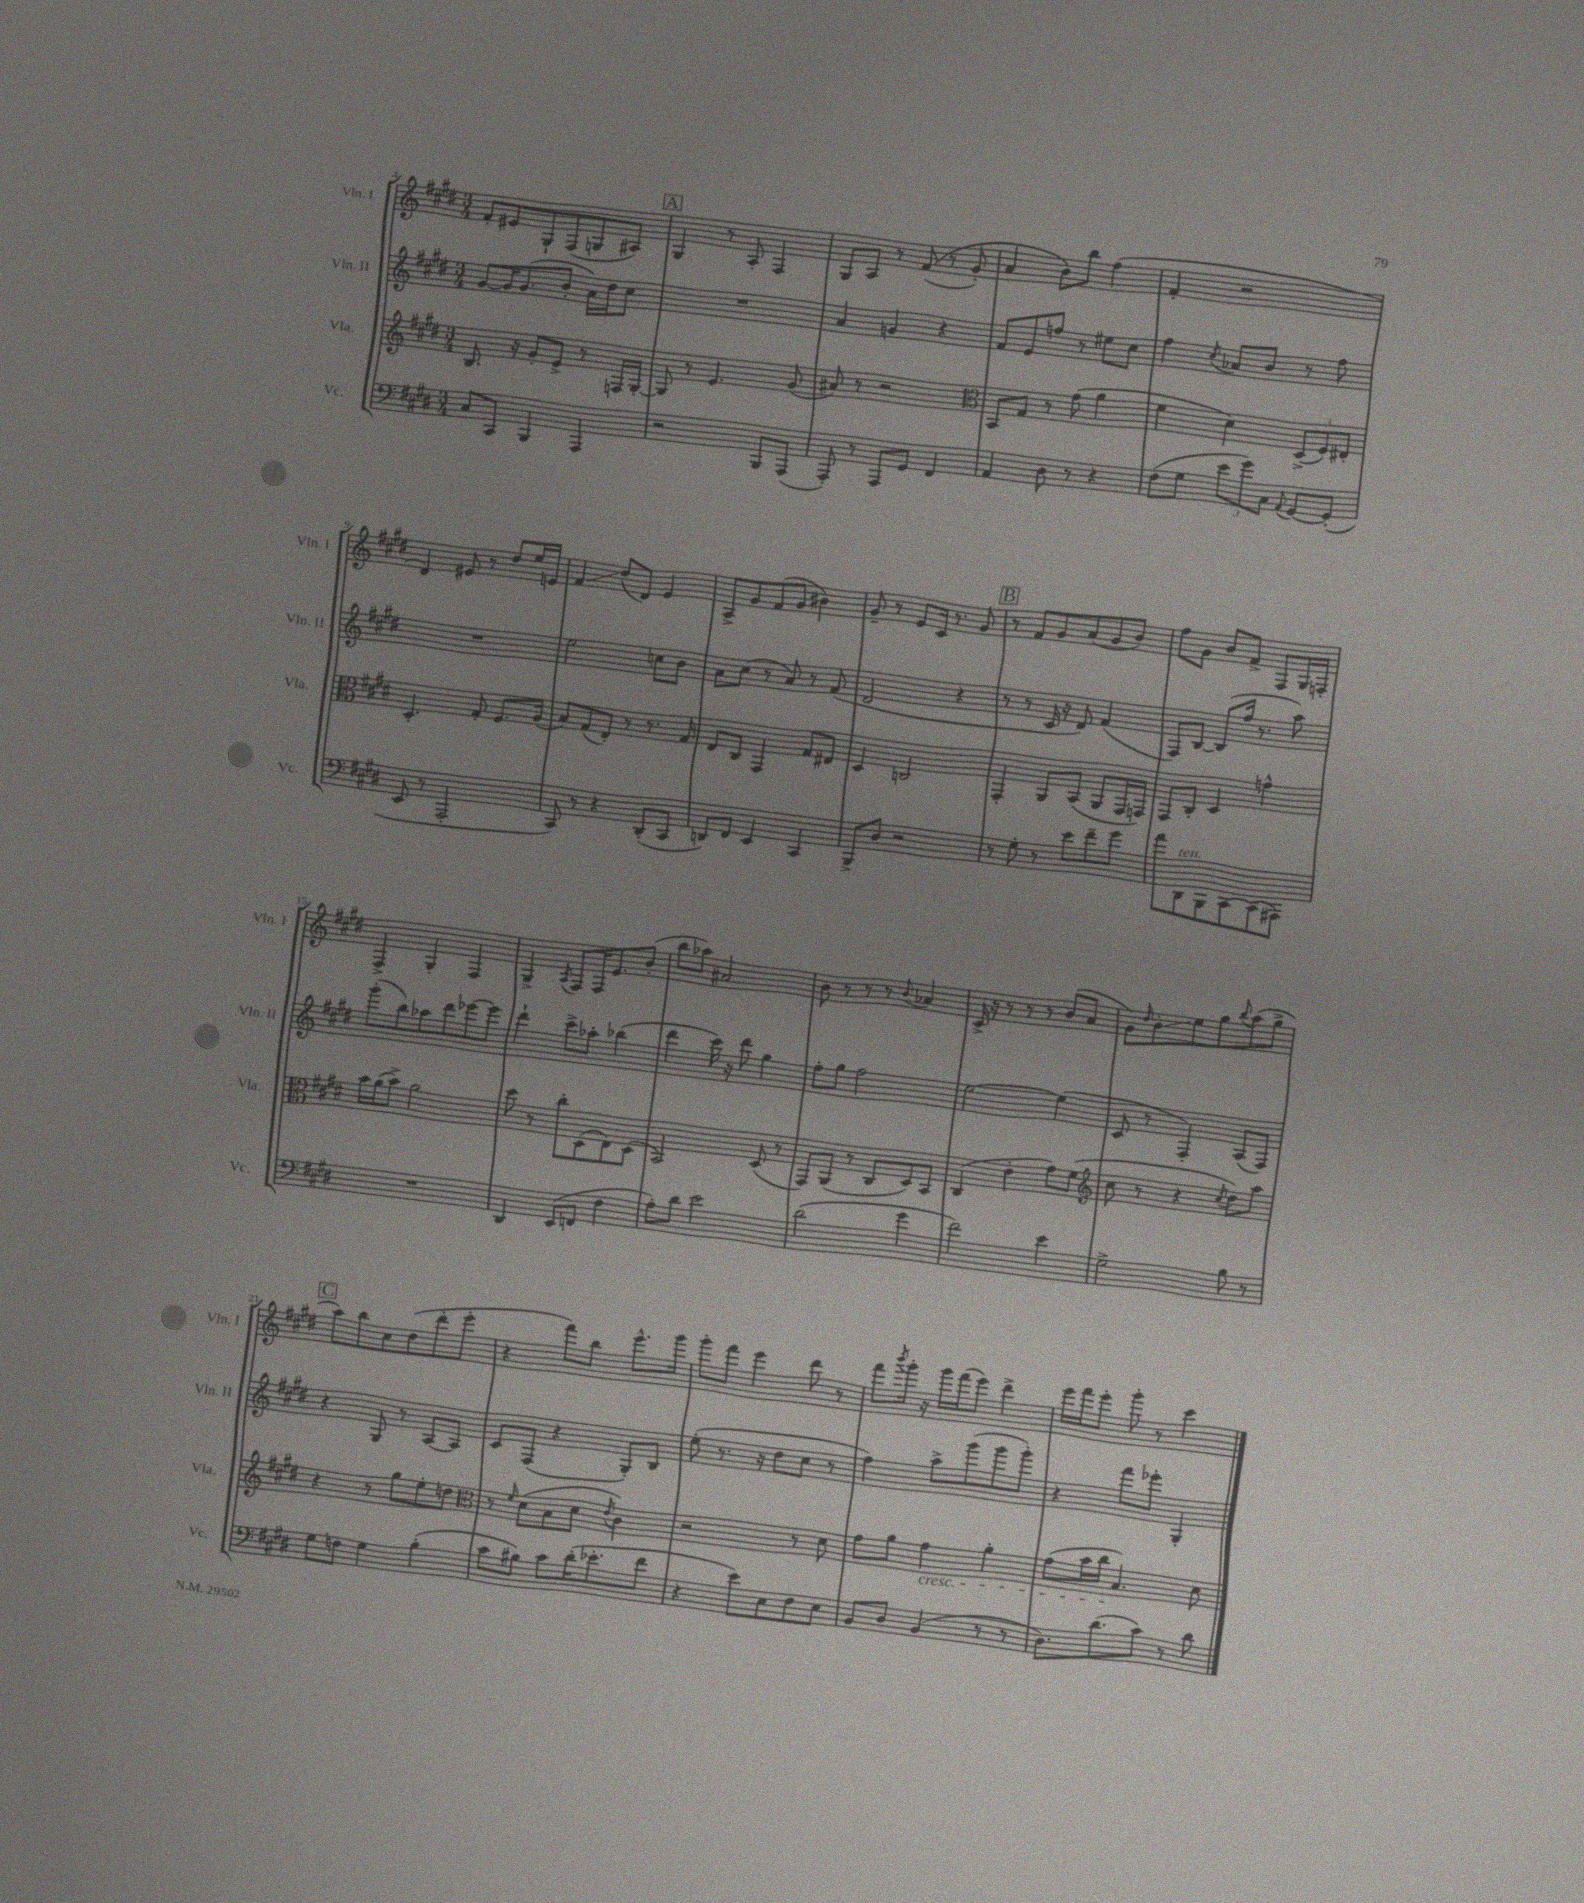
<<
\new StaffGroup <<
\new Staff = "s0" \with { instrumentName = "Vln. I" shortInstrumentName = "Vln. I" } {
    \clef treble \key e \major \numericTimeSignature \time 3/4
    fis'8-. eis'8 gis8-! fis8( g8 ais8) |
    \mark \markup { \box "A" } gis4 r8 a8-. fis4 |
    gis8 a8 r8 fis'8(\( r8 gis'8-.) |
    a'4 b'8\) b''8 fis''4( |
    fis'4-. r2 |
    dis'4) eis'8 r8 dis''8 e''16 e'16 |
    fis'4\glissando dis''8( dis'8) e'4 |
    a8-> gis'8 fis'8( gis'8 bis'4) |
    gis'8-- r8 e'8 cis'16 r8. gis'8 |
    \mark \markup { \box "B" } r8 fis'8 gis'8 a'8( gis'8 b'8) |
    fis''8 gis'8 b'8 fis'8-> fis8 gis16 f16-. |
    fis4-> gis4-. fis4 |
    gis4-> \acciaccatura { a8 } fis8 fis16 e'8. b'8-.( |
    b''8 aes''8) ais'2 |
    b'8 r8 r8 r8 \appoggiatura { b'8 } aes'4 |
    cis'16-> r16 r8 r8 r8 b'8( a'8 |
    gis'8) \grace { dis''16 } b'8-.\glissando e''8 gis''8 \appoggiatura { b''8 } a''8( gis''8-> |
    \mark \markup { \box "C" } a''8) b''8 cis''8 dis''8( dis'''8-. e'''8-. |
    r4 fis'''8) b''8 e'''8.-^ gis'''16 |
    gis'''8-. fis'''8 e'''4 dis'''8 r8 |
    fis'''8 \acciaccatura { b'''8 } gis'''16-. r16 gis'''16 fis'''16( e'''8) dis'''4-> |
    e'''16 fis'''16 e'''8-. gis'''8-. r8 cis'''4 \bar "|." |
}
\new Staff = "s1" \with { instrumentName = "Vln. II" shortInstrumentName = "Vln. II" } {
    \clef treble \key e \major \numericTimeSignature \time 3/4
    gis'8~ gis'16 gis'8.( b'8-. a'16) dis''16 cis''8 |
    \mark \markup { \box "A" } R2. |
    a'4 g'4 r4 |
    fis'8 e'8 f''8 r8 eis''8 cis''8 |
    fis''4 \acciaccatura { cis''8 } aes'8 b'8 r8 fis''8 |
    R2. |
    e''2 c''8 b'8 |
    a'8 cis''8( r8 a'8) r8 fis'8( |
    dis'2 r4 |
    \mark \markup { \box "B" } r8 r8 cis'16 r16 dis'8) fis'4( |
    fis8) b8~ b8( fis''16 r8. a''8) |
    gis'''8-.( b''8) aes''8 dis'''8 ees'''8~ ees'''8 |
    dis'''4-! cis'''8-> aes''8-. bes''4( |
    dis'''4 cis'''16) r16 dis'''8 gis''4 |
    fis''8-. gis''8 fis''2 |
    e''2~ e''4( |
    cis'8 r8 fis4-.) a8( fis8) |
    \mark \markup { \box "C" } r4 gis8 r8 a8~ a8 |
    cis'8 fis8( r4 gis8-.) b8 |
    e''8-.( r8. r16 dis''8 cis''8 r8 |
    fis''4) a''8-> gis'''8( gis'''8 gis'''8-.) |
    r4 fis'''8 ees'''8-. gis4-. \bar "|." |
}
\new Staff = "s2" \with { instrumentName = "Vla." shortInstrumentName = "Vla." } {
    \clef treble \key e \major \numericTimeSignature \time 3/4
    b8. r16 gis'8-. e'8-> r8 f16 gis16~-. |
    \mark \markup { \box "A" } gis8 r8 e'4. gis'8( |
    ais'8) r8 r2 |
    \clef alto b,8 gis8 r8 gis'8( a'4 |
    fis'4 dis'4) \tuplet 3/2 { dis8->( fis8) eis8-. } |
    dis4.-. gis8-. fis8. a16( |
    b8) gis8( e8-.) r8 r8. gis16 |
    e8 cis8 gis,4 gis8 eis8 |
    dis4 c2 |
    \mark \markup { \box "B" } gis,4-. a,8 b,8( a,8 gis,16 g,16) |
    gis,8 cis8-. dis4 g'4-^ |
    b'16 a'16( b'8->) a'2 |
    dis''8 r8 cis''8-. dis8( e8) dis8( |
    b,2) dis8( r8 |
    gis,8) a,8( r8 cis8 dis8) b,8 |
    cis4( e'4-. gis'8) fis'8( |
    \clef treble cis''8 r8 r4 \acciaccatura { cis''8 } dis''8) a''8 |
    \mark \markup { \box "C" } r4 r8 gis''8 e''8-. d''8 |
    \clef alto r8 \grace { fis'16 } dis'8( b8 dis'8 \acciaccatura { e'8 } cis'4) |
    r2 r8 dis'8 |
    gis'8 a'8 gis'4\cresc a'4-. |
    gis'8( b'16 cis''16 b4.\!) dis'8 \bar "|." |
}
\new Staff = "s3" \with { instrumentName = "Vc." shortInstrumentName = "Vc." } {
    \clef bass \key e \major \numericTimeSignature \time 3/4
    cis8 cis,8 b,,4 a,,4 |
    \mark \markup { \box "A" } r2 b,,8 a,,8( |
    a,,8-.) r8 a,,8 gis,8 fis,4 |
    a,4 dis8 r8 r4 |
    fis8( gis8 \tuplet 3/2 { e'8 gis'8) cis8 } \appoggiatura { a,8 } gis,8~ gis,8-.( |
    e,8 r8 a,,2-. |
    cis,8) r8 r4 dis,8-.( cis,8 |
    d,8) fis,8 e,4 cis,4 |
    b,,8-> dis8 r2 |
    \mark \markup { \box "B" } r8 gis8-. r8 e'8 fis'8-- gis'8 |
    a'8 dis,8^\markup { \italic "ten." } b,,8 cis,8~ cis,8( ais,,8) |
    R2. |
    dis,4 e,8( f,8 fis4 |
    a8-.) dis'8 e'2 |
    dis'2( gis'4 |
    fis'2) e'4 |
    gis2-> b8 r8 |
    \mark \markup { \box "C" } gis8 f8 gis4 b4-.( |
    cis'8 bis8) cis'8 dis'16-.( ees'8.-. fis'8 |
    r4 e'8) e8 fis8 e8 |
    b,8 dis8 b,4( r8 r8 |
    dis8.) dis'8.( cis'8) r8 dis'8 \bar "|." |
}
>>
>>
\layout { \context { \Score currentBarNumber = #4 } }
